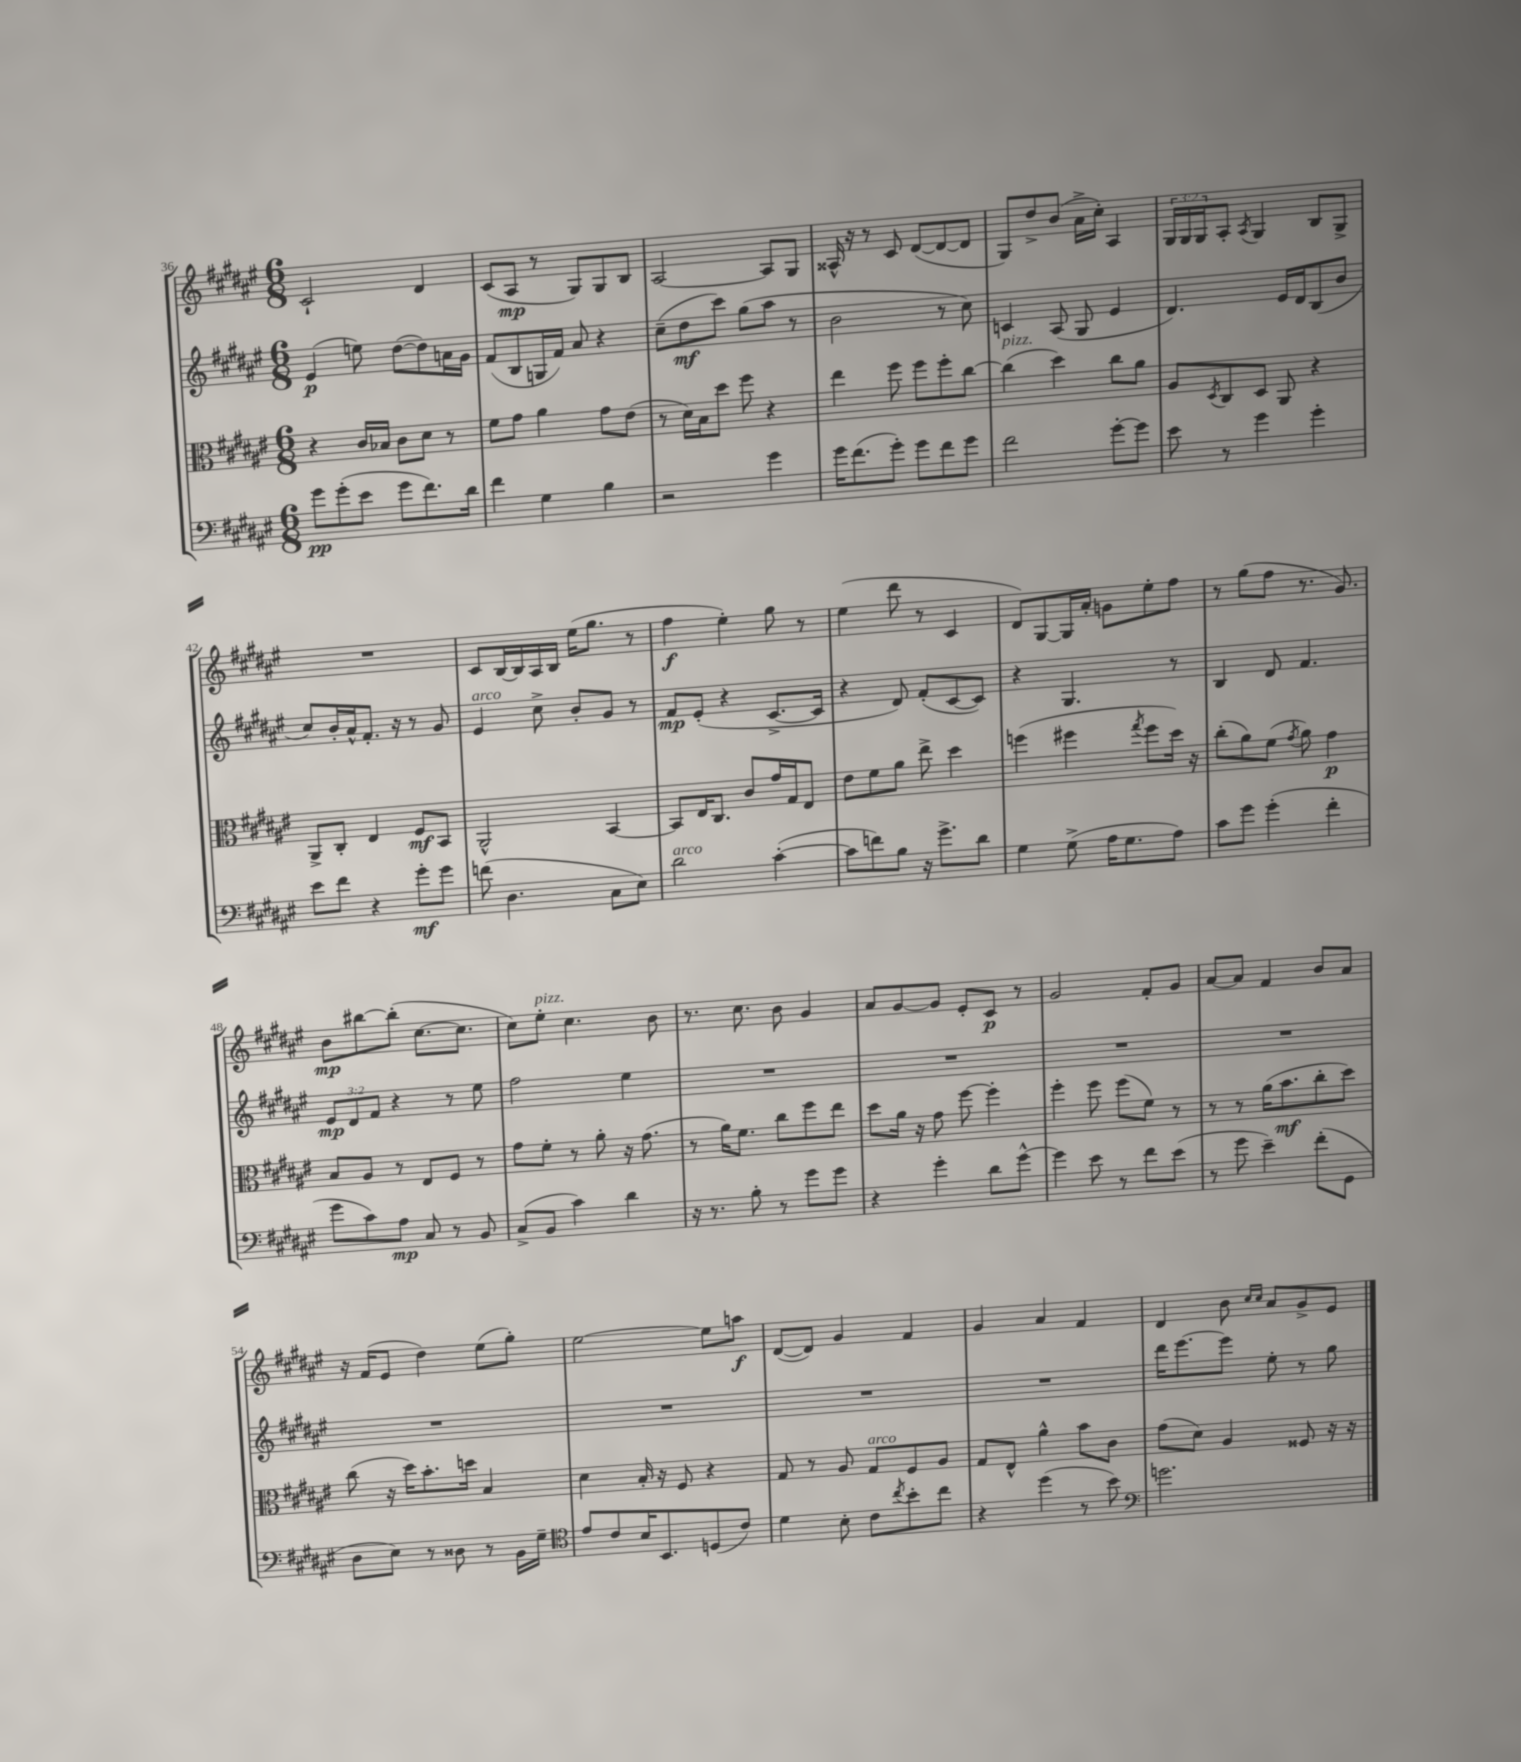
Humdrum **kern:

**kern	**dynam	**kern	**dynam	**kern	**dynam	**kern	**dynam
*part4	*part4	*part3	*part3	*part2	*part2	*part1	*part1
*staff4	*staff4	*staff3	*staff3	*staff2	*staff2	*staff1	*staff1
*clefF4	*	*clefC3	*	*clefG2	*	*clefG2	*
*k[f#c#g#d#a#e#]	*	*k[f#c#g#d#a#e#]	*	*k[f#c#g#d#a#e#]	*	*k[f#c#g#d#a#e#]	*
*M6/8	*	*M6/8	*	*M6/8	*	*M6/8	*
=36	=36	=36	=36	=36	=36	=36	=36
8g#\L	pp	4r	.	(4e#/	p	2c#`/	.
(8g#'\	.	.	.	.	.	.	.
8e#\J	.	16c#/LL	.	8een\)	.	.	.
.	.	16B-X/JJ	.	.	.	.	.
8g#\L	.	8c#\L	.	([8dd#\L	.	.	.
8.f#\)	.	8d#\J	.	8dd#\])	.	4d#/	.
.	.	8r	.	16an\L	.	.	.
16d#\Jk	.	.	.	16g#\JJ	.	.	.
=37	=37	=37	=37	=37	=37	=37	=37
4f#\	.	8f#\L	.	(8f#/L	.	(8c#/L	.
.	.	8g#\J	.	8B/	.	8A#/J	mp
4G#\	.	4a#\	.	16Gn/L	.	8r	.
.	.	.	.	16f#/JJ)	.	.	.
.	.	.	.	8a#/	.	8G#/L)	.
4B\	.	8g#\L	.	4r	.	8G#/	.
.	.	(8e#\J	.	.	.	8B/J	.
=38	=38	=38	=38	=38	=38	=38	=38
2r	.	8r	.	(8cc#~\L	.	[2A#/	.
.	.	16d#\LL)	.	8dd#\	mf	.	.
.	.	16B\J	.	.	.	.	.
.	.	8dd#\J	.	8ccc#\J)	.	.	.
.	.	8ff#\	.	(8gg#\L	.	.	.
4g#\	.	4r	.	8aa#\J	.	8A#/L]	.
.	.	.	.	8r	.	8G#/J	.
=39	=39	=39	=39	=39	=39	=39	=39
16g#\KL	.	4ee#\	.	2b\	.	16A##X^^/	.
(8.f#\	.	.	.	.	.	16r	.
.	.	.	.	.	.	8r	.
8g#'\J)	.	8ff#\	.	.	.	8c#/	.
8g#\L	.	8ff#\L	.	.	.	([8d#/L	.
8f#\	.	8ff#'\	.	8r	.	8d#/_	.
8g#\J	.	[8cc#\J	.	8cc#\)	.	8d#/J]	.
=40	=40	=40	=40	=40	=40	=40	=40
!	!	!LO:TX:a:i:t=pizz.	!	!	!	!	!
2f#\	.	(4cc#\]	.	4cn/	.	8G#/L)	.
.	.	.	.	.	.	8dd#^/	.
.	.	4dd#\)	.	(8A#/	.	(8b/J	.
.	.	.	.	8G#/	.	16a#^\LL	.
.	.	.	.	.	.	16cc#'\JJ)	.
[8g#'\L	.	8cc#\L	.	4e#/	.	4A#/	.
8g#\J]	.	8a#\J	.	.	.	.	.
=41	=41	=41	=41	=41	=41	=41	=41
8e#\	.	8A#/L	.	4.d#/)	.	24G#/LL	.
.	.	.	.	.	.	24G#/	.
.	.	.	.	.	.	24G#/J	.
.	.	8qD#/	.	.	.	.	.
8r	.	8C#/	.	.	.	8A#'/J	.
.	.	.	.	.	.	8qA#/	.
4g#\	.	8D#/J	.	.	.	4G#/	.
.	.	8AA#/	.	16e#/LL	.	.	.
.	.	.	.	16d#/J	.	.	.
4g#'\	.	4r	.	(8B/	.	8B/L	.
.	.	.	.	8b/J	.	8G#^/J	.
!!LO:LB:g=z
=42	=42	=42	=42	=42	=42	=42	=42
8e#\L	.	8AA#^/L	.	8cc#/L)	.	2.r	.
8f#\J	.	8C#'/J	.	16b'/L	.	.	.
.	.	.	.	16a#^^/J	.	.	.
4r	.	4E#/	.	8.f#'/J	.	.	.
.	.	.	.	16r	.	.	.
8g#'\L	mf	8F#/L	mf	8r	.	.	.
8g#\J	.	8BB/J	.	8g#/	.	.	.
=43	=43	=43	=43	=43	=43	=43	=43
!	!	!	!	!LO:TX:a:i:t=arco	!	!	!
(8fn\	.	2AA#^^/	.	4e#/	.	8c#/L	.
4.D#\	.	.	.	.	.	[16B/L	.
.	.	.	.	.	.	16B/]	.
.	.	.	.	8cc#^\	.	16A#/	.
.	.	.	.	.	.	16B/JJ	.
.	.	.	.	8b'/L	.	(16ee#\KL	.
.	.	.	.	.	.	8.gg#\J	.
8C#\L	.	[4BB/	.	8g#/J	.	.	.
8E#\J)	.	.	.	8r	.	8r	.
=44	=44	=44	=44	=44	=44	=44	=44
!LO:TX:a:i:t=arco	!	!	!	!	!	!	!
2d#\	.	8BB/L]	.	8f#/L	mp	4ff#\	f
.	.	16E#/K	.	(8e#'/J	.	.	.
.	.	8.C#/J	.	.	.	.	.
.	.	.	.	4r	.	4ee#'\)	.
.	.	8c#/L	.	.	.	.	.
([4c#'\	.	16g#/L	.	[8.c#^/L	.	8gg#\	.
.	.	16G#/J	.	.	.	.	.
.	.	8E#/J	.	.	.	8r	.
.	.	.	.	16c#/Jk]	.	.	.
=45	=45	=45	=45	=45	=45	=45	=45
8c#\L]	.	8e#\L	.	4r	.	(4ee#\	.
8fn\)	.	8f#\	.	.	.	.	.
8B\J	.	8a#\J	.	8d#/)	.	8ddd#\	.
16r	.	8ee#^\	.	(8f#'/L	.	8r	.
8.g#^\L	.	.	.	.	.	.	.
.	.	4dd#\	.	[8c#/	.	4c#/	.
8d#\J	.	.	.	8c#/J])	.	.	.
=46	=46	=46	=46	=46	=46	=46	=46
4G#\	.	(4ffn\	.	4r	.	8d#/L)	.
.	.	.	.	.	.	[8G#/	.
(8G#^\	.	4ff#X\	.	4.G#/	.	16G#/L]	.
.	.	.	.	.	.	16a#'/JJ	.
16A#\KL	.	.	.	.	.	8gn\L	.
8.G#\	.	.	.	.	.	.	.
.	.	8qgg#/	.	.	.	.	.
.	.	8ff#\L	.	.	.	8ee#'\	.
8A#\J)	.	16dd#\Jk)	.	8r	.	8ff#\J	.
.	.	16r	.	.	.	.	.
=47	=47	=47	=47	=47	=47	=47	=47
8c#\L	.	(8cc#'\L	.	4B/	.	8r	.
8g#\J	.	8a#\)	.	.	.	(8gg#\L	.
(4g#'\	.	(8f#\J	.	8d#/	.	8ff#\J	.
.	.	8qg#/	.	.	.	.	.
.	.	8a#\)	.	4.f#/	.	8.r	.
4f#'\	.	4g#\	p	.	.	.	.
.	.	.	.	.	.	8.g#/)	.
!!LO:LB:g=z
=48	=48	=48	=48	=48	=48	=48	=48
8g#\L	.	8B/L	.	12e#/L	mp	8b\L	mp
.	.	.	.	12d#/	.	.	.
8c#\)	.	8A#/J	.	.	.	[8bb#X\	.
.	.	.	.	12f#/J	.	.	.
8A#\J	mp	8r	.	4r	.	(8bb#'\J]	.
8C#/	.	8E#/L	.	.	.	[8.cc#\L	.
8r	.	8F#/J	.	8r	.	.	.
.	.	.	.	.	.	8.cc#\J]	.
8BB/	.	8r	.	8ee#\	.	.	.
=49	=49	=49	=49	=49	=49	=49	=49
(8C#^/L	.	8g#\L	.	2ff#\	.	8cc#\L)	.
!	!	!	!	!	!	!LO:TX:a:i:t=pizz.	!
8BB/J	.	8f#'\J	.	.	.	8ee#'\J	.
4c#\)	.	8r	.	.	.	4.cc#\	.
.	.	8a#'\	.	.	.	.	.
4d#\	.	16r	.	4ee#\	.	.	.
.	.	(8.g#\	.	.	.	.	.
.	.	.	.	.	.	8b\	.
=50	=50	=50	=50	=50	=50	=50	=50
16r	.	8r	.	2.r	.	8.r	.
8.r	.	.	.	.	.	.	.
.	.	16a#\KL)	.	.	.	.	.
.	.	8.f#\J	.	.	.	8.cc#\	.
8B'\	.	.	.	.	.	.	.
8r	.	8cc#\L	.	.	.	8b\	.
8g#\L	.	8ff#\	.	.	.	4g#/	.
8g#\J	.	8ee#\J	.	.	.	.	.
=51	=51	=51	=51	=51	=51	=51	=51
4r	.	8dd#\L	.	2.r	.	8a#/L	.
.	.	16a#\Jk	.	.	.	[8g#/	.
.	.	16r	.	.	.	.	.
4g#'\	.	8g#\	.	.	.	8g#/J]	.
.	.	[8ff#\	.	.	.	8e#'/L	.
8d#\L	.	4ff#'\]	.	.	.	8c#/J	p
[8g#^^\J	.	.	.	.	.	8r	.
=52	=52	=52	=52	=52	=52	=52	=52
4g#\]	.	4ff#'\	.	2.r	.	2g#/	.
8e#\	.	8ff#\	.	.	.	.	.
8r	.	(8ff#\L	.	.	.	.	.
8f#\L	.	8f#\J)	.	.	.	8f#'/L	.
(8e#\J	.	8r	.	.	.	8g#/J	.
=53	=53	=53	=53	=53	=53	=53	=53
8r	.	8r	.	2.r	.	[8a#/L	.
8g#\	.	8r	.	.	.	8a#/J]	.
4e#~\)	.	(16a#\KL	.	.	.	4f#/	.
.	.	8.b\	mf	.	.	.	.
(8f#'\L	.	8cc#'\	.	.	.	8b/L	.
8GG#\J	.	8dd#\J)	.	.	.	8a#/J	.
!!LO:LB:g=z
=54	=54	=54	=54	=54	=54	=54	=54
8D#\L	.	(8cc#\	.	2.r	.	16r	.
.	.	.	.	.	.	(16f#/KL	.
8E#\J)	.	16r	.	.	.	8e#/J	.
.	.	16dd#\KL)	.	.	.	.	.
8r	.	8.b'\	.	.	.	4dd#\)	.
8D##X\	.	.	.	.	.	.	.
.	.	16ddn\Jk	.	.	.	.	.
8r	.	4B/	.	.	.	(8ee#\L	.
16BB\LL	.	.	.	.	.	8gg#'\J)	.
16G#~\JJ	.	.	.	.	.	.	.
=55	=55	=55	=55	=55	=55	=55	=55
*clefC4	*	*	*	*	*	*	*
8e#/L	.	4d#\	.	2.r	.	[2ee#\	.
8c#/	.	.	.	.	.	.	.
16B/K	.	16B'/	.	.	.	.	.
8.BB/	.	16r	.	.	.	.	.
.	.	8F#/	.	.	.	.	.
(8Dn/	.	4r	.	.	.	8ee#\L]	.
8c#/J)	.	.	.	.	.	8aan\J	f
=56	=56	=56	=56	=56	=56	=56	=56
4d#\	.	8G#/	.	2.r	.	([8d#/L	.
.	.	8r	.	.	.	8d#/J])	.
8B'\	.	8A#/	.	.	.	4g#/	.
!	!	!LO:TX:a:i:t=arco	!	!	!	!	!
8c#\L	.	8G#/L	.	.	.	.	.
8qcc#/	.	.	.	.	.	.	.
8b'\	.	8F#/	.	.	.	4f#/	.
8cc#\J	.	8A#/J	.	.	.	.	.
=57	=57	=57	=57	=57	=57	=57	=57
4r	.	8G#/L	.	2.r	.	4g#/	.
.	.	8E#^^/J	.	.	.	.	.
(4dd#\	.	4a#^^\	.	.	.	4a#/	.
8r	.	8b\L	.	.	.	4f#/	.
8b\)	.	8c#\J	.	.	.	.	.
=58	=58	=58	=58	=58	=58	=58	=58
*clefF4	*	*	*	*	*	*	*
2.gn\	.	(8g#\L	.	16ddd#\KL	.	4d#/	.
.	.	.	.	[8.eee#\	.	.	.
.	.	8d#\J)	.	.	.	.	.
.	.	4A#/	.	8eee#\J]	.	8b\	.
.	.	.	.	.	.	16qqcc#/LL	.
.	.	.	.	.	.	16qqcc#/JJ	.
.	.	.	.	8ee#'\	.	8a#/L	.
.	.	8F##X/	.	8r	.	8g#^/	.
.	.	16r	.	8gg#\	.	8e#/J	.
.	.	16r	.	.	.	.	.
==	==	==	==	==	==	==	==
*-	*-	*-	*-	*-	*-	*-	*-
